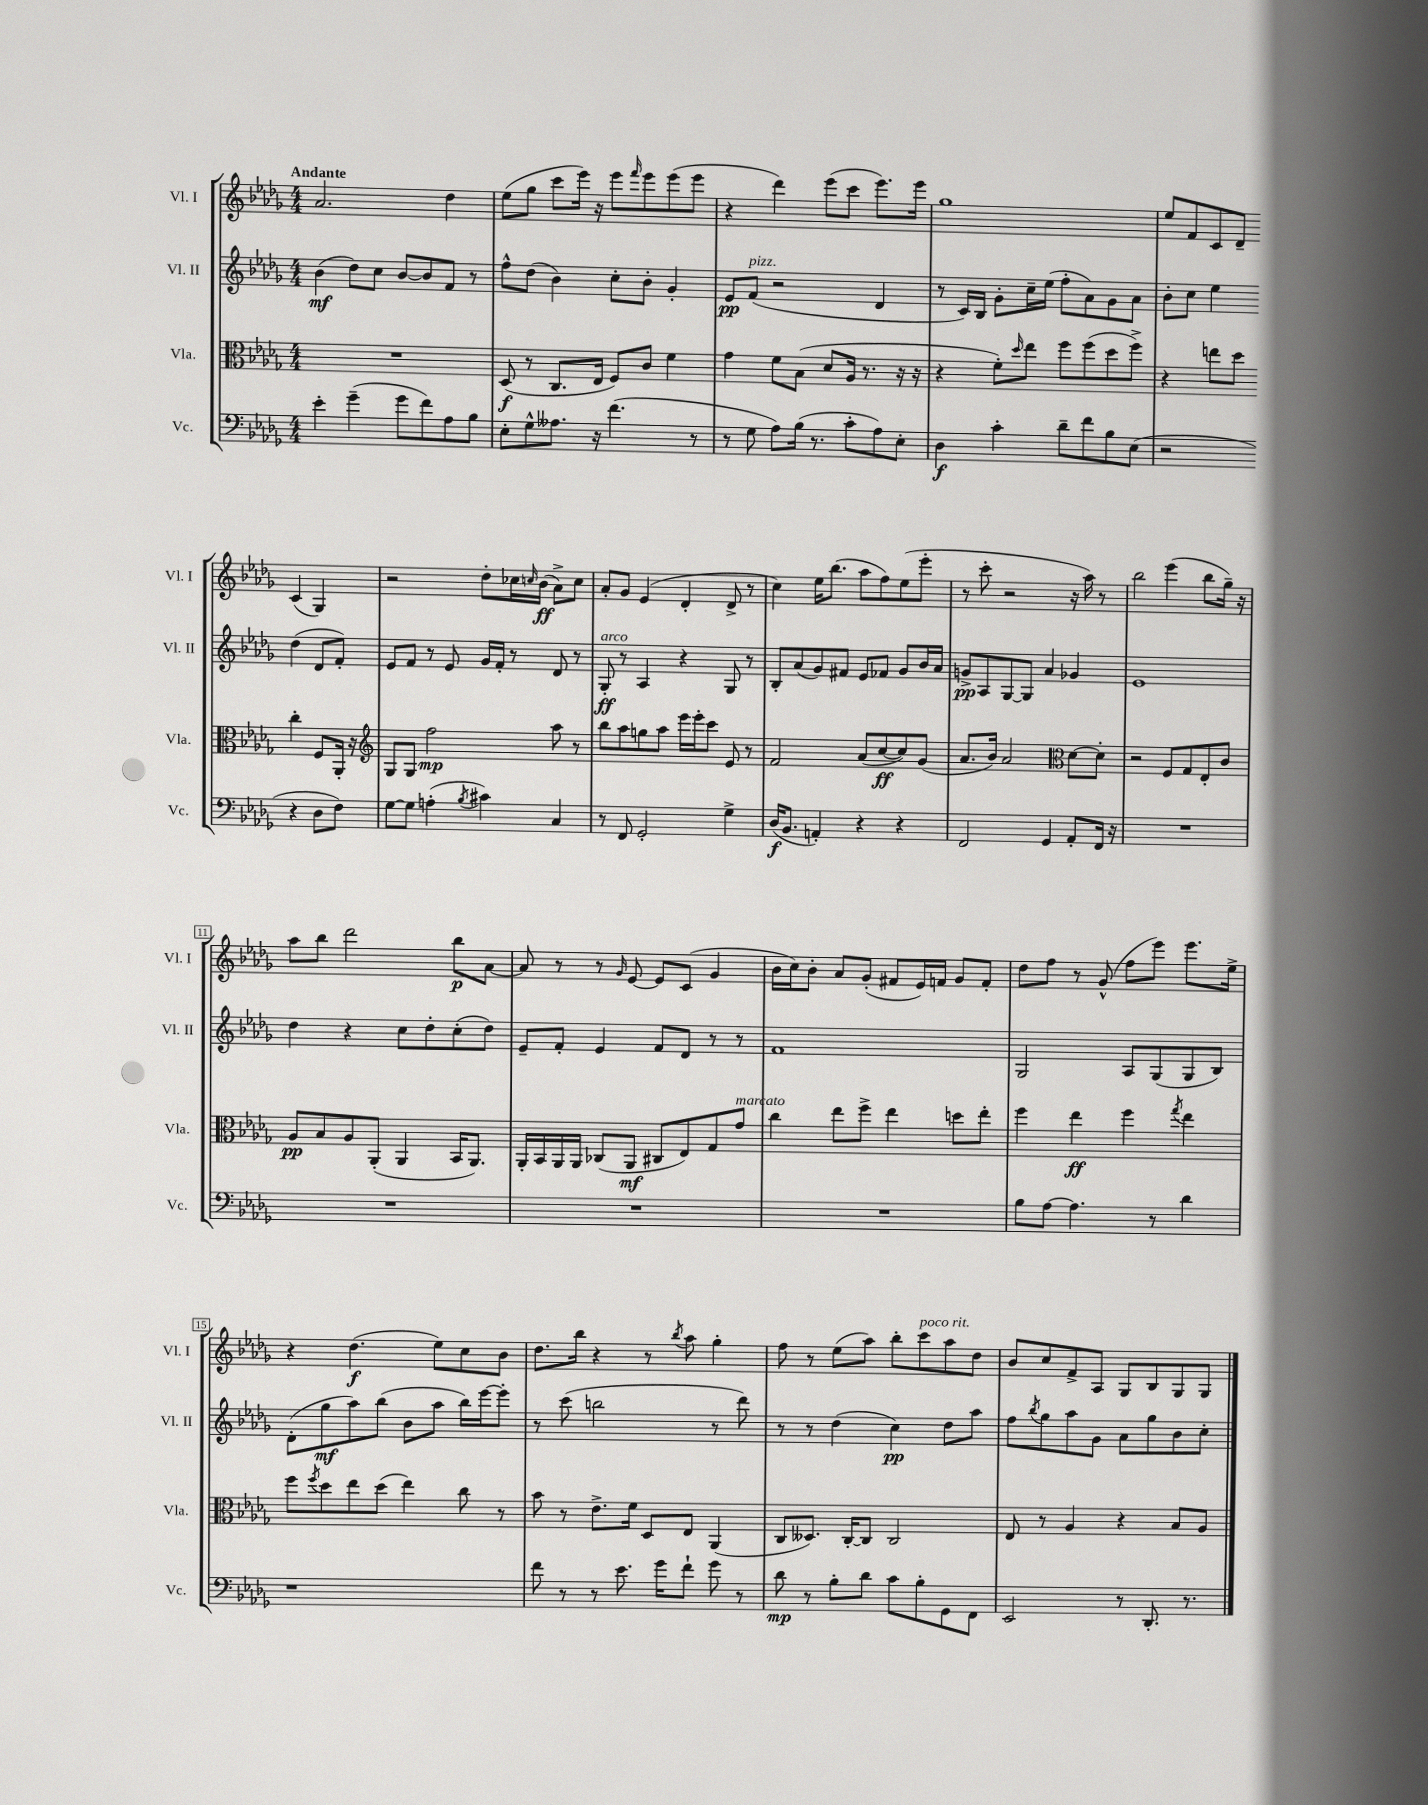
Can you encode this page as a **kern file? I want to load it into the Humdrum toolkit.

**kern	**kern	**kern	**kern
*staff4	*staff3	*staff2	*staff1
*clefF4	*clefC3	*clefG2	*clefG2
*k[b-e-a-d-g-]	*k[b-e-a-d-g-]	*k[b-e-a-d-g-]	*k[b-e-a-d-g-]
*M4/4	*M4/4	*M4/4	*M4/4
4e-'\	1r	(4b-\	2.a-/
(4g-~\	.	8dd-\L)	.
.	.	8cc\J	.
8g-\L	.	[8b-/L	.
8f\)	.	8b-/]	.
8A-\	.	8f/J	4dd-\
8B-\J	.	8r	.
=	=	=	=
8E-'\L	(8D-/	8ff^^\L	(8ee-\L
8G-^^\	8r	(8dd-\J	8gg-\J
8.A--\J	8.C/L	4b-\)	8ccc\L
.	.	.	16eee-\Jk)
16r	16E-/Jk	.	16r
(4.f\	8F/L)	8cc'\L	8eee-\L
.	.	.	16qqfff/
.	8c/J	8b-'\J	8eee-\
.	4f\	4g-'/	(8eee-\
8r	.	.	8eee-\J
=	=	=	=
8r	4g-\	8e-/L	4r
8G-\	.	(8f/J	.
8A-\L)	8f\L	2r	4ddd-\)
(16B-\Jk	(8B-\J	.	.
8.r	.	.	.
.	8d-/L	.	(8eee-\L
8c'\L	16A-/Jk	.	8ccc\J
.	8.r	.	.
8A-\)	.	4d-/	8.eee-\L)
8E-'\J	16r	.	.
.	16r	.	16eee-\Jk
=	=	=	=
4D-\	4r	8r	1gg-
.	.	16c/LL)	.
.	.	16B-/JJ	.
4c'\	8f'\L)	8g-'\L	.
.	16qqdd-/	.	.
.	8ee-\J	16cc~\L	.
.	.	(16ee-\JJ	.
8d-~\L	8ff\L	8ff'\L	.
8f\	(8ff\	8a-\)	.
8B-\	8dd-\	8g-\	.
(8E-\J	8ff^\J)	8a-\J	.
=	=	=	=
2r	4r	8b-'\L	8ee-/L
.	.	8cc\J	8f/
.	8ee\L	4ee-\	8c/
.	8dd-\J	.	8d-~/J
4r	4cc'\	(4dd-\	(4c/
8D-\L	8F/L	8d-/L	4G-/)
8F\J)	16AA-'/Jk	8f'/J)	.
.	16r	.	.
=	=	=	=
*	*clefG2	*	*
[8G-\L	8G-/L	8e-/L	2r
8G-\]J	8G-/J	8f/J	.
(4A'\	2ff\	8r	.
.	.	8e-/	.
8qB-/	.	.	.
4c#\)	.	16g-/LL	8dd-'\L
.	.	16f'/JJ	.
.	.	8r	16cc-\L
.	.	.	16qqcc/
.	.	.	(16b-\JJ
4C/	8aa-\	8d-/	8a-^\L)
.	8r	8r	8cc\J
=	=	=	=
8r	8bb-\L	8G-'/	8a-'/L
8FF/	8aa-\	8r	8g-/J
2GG-'/	8gg\	4A-/	(4e-/
.	8aa-\J	.	.
.	16eee-\LL	4r	4d-'/
.	16eee-'\J	.	.
.	8ccc\J	.	.
4G-^\	8e-/	8G-/	8d-^/
.	8r	8r	8r
=	=	=	=
(16D-/LK	2f/	8B-'/L	4cc\)
8.BB-/J	.	.	.
.	.	(8a-/	.
4AA'/)	.	8g-/)	16ee-\LK
.	.	.	(8.bb-\J
.	.	8f#/J	.
4r	(8a-/L	8e-/L	8aa-\L
.	[8cc/	8f-/J	8ff\)
4r	8cc/])	8g-/L	(8ee-\
.	(8g-/J	16b-/L	8eee-'\J
.	.	16a-/JJ	.
=	=	=	=
2FF/	8.a-/L	8g^/L	8r
.	.	8A-/	8ccc'\
.	16b-/Jk)	.	.
.	2a-/	[8G-/	2r
.	.	8G-/]J	.
4GG-/	.	4a-/	.
*	*clefC3	*	*
8AA-'/L	[8d-\L	4g-/	16r
.	.	.	16aa-\)
16FF/Jk	8d-'\]J	.	8r
16r	.	.	.
=	=	=	=
1r	2r	1e-	2bb-\
.	8F/L	.	(4eee-\
.	8G-/	.	.
.	8E-'/	.	8bb-\L
.	8c/J	.	16gg-~\Jk)
.	.	.	16r
=	=	=	=
1r	8A-/L	4dd-\	8aa-\L
.	8B-/	.	8bb-\J
.	8A-/	4r	2ddd-\
.	(8AA-'/J	.	.
.	4AA-/	8cc\L	.
.	.	8dd-'\	.
.	16BB-/LK	(8cc'\	8bb-\L
.	8.AA-/J)	.	.
.	.	8dd-\J)	[8a-\J
=	=	=	=
1r	16AA-'/LL	8e-~/L	8a-/]
.	16BB-/	.	.
.	16AA-/	8f'/J	8r
.	16AA-/JJ	.	.
.	(8C-/L	4e-/	8r
.	.	.	16qqg-/
.	8AA-/J	.	[8e-/
.	8C#/L	8f/L	8e-/]L
.	8E-/)	8d-/J	(8c/J
.	8G-/	8r	4g-/
.	8g-/J	8r	.
=	=	=	=
1r	4cc\	1f	16b-\LL
.	.	.	16cc\J)
.	.	.	8b-'\J
.	8ee-\L	.	8a-/L
.	8ff^\J	.	(8g-'/J
.	4ee-\	.	8f#/L
.	.	.	16e-/L)
.	.	.	16f/JJ
.	8dd\L	.	8g-/L
.	8ee-'\J	.	8f'/J
=	=	=	=
8B-\L	4ff\	2G-/	8dd-\L
[8A-\J	.	.	8ff\J
4.A-\]	4ee-\	.	8r
.	.	.	(8g-^^/
.	4ff\	8A-/L	8ff\L
8r	.	(8G-/	8eee-\J)
.	8qgg-/	.	.
4d-\	4ee-\	8G-/	8.eee-\L
.	.	8B-/J)	.
.	.	.	16ee-^\Jk
=	=	=	=
1r	8ff\L	(8d-'\L	4r
.	8qff/	.	.
.	8dd-\	8gg-\	.
.	8ee-\	8aa-\)	(4.dd-\
.	(8dd-\J	(8bb-\J	.
.	4ee-\)	8b-\L	.
.	.	8aa-\J	8ee-\L)
.	8cc\	16bb-\LL)	8cc\
.	.	[16eee-\J	.
.	8r	8eee-'\]J	8b-\J
=	=	=	=
8f\	8b-\	8r	8.dd-\L
8r	8r	(8ccc\	.
.	.	.	16bb-\Jk
8r	8.e-^\L	2bb\	4r
8.e-\	.	.	.
.	16f\Jk	.	.
.	8D-/L	.	8r
16g-\LK	.	.	.
.	.	.	8qbb-/
8f`\J	8E-/J	.	8aa-\
8g-\	(4AA-/	8r	4gg-'\
8r	.	8ddd-\)	.
=	=	=	=
8d-\	8C/L	8r	8ff\
8r	8.D--/J)	8r	8r
8B-'\L	.	(4dd-\	(8ee-\L
.	[16C'/LK	.	.
8d-\J	8C/]J	.	8aa-\J)
8c\L	2C/	4cc\)	8bb-'\L
8B-'\	.	.	8ccc\
8GG-\	.	8dd-\L	8aa-\
8FF\J	.	8aa-\J	8dd-\J
=	=	=	=
2EE-/	8E-/	8ff\L	8b-/L
.	.	8qbb-/	.
.	8r	8gg-\	8cc/
.	4A-/	8aa-\	8f^/
.	.	8g-\J	8A-/J
8r	4r	8a-\L	8G-/L
8.DD-'/	.	8gg-\	8B-/
.	8B-/L	8b-\	8G-/
8.r	.	.	.
.	8A-/J	8cc'\J	8G-/J
==	==	==	==
*-	*-	*-	*-
